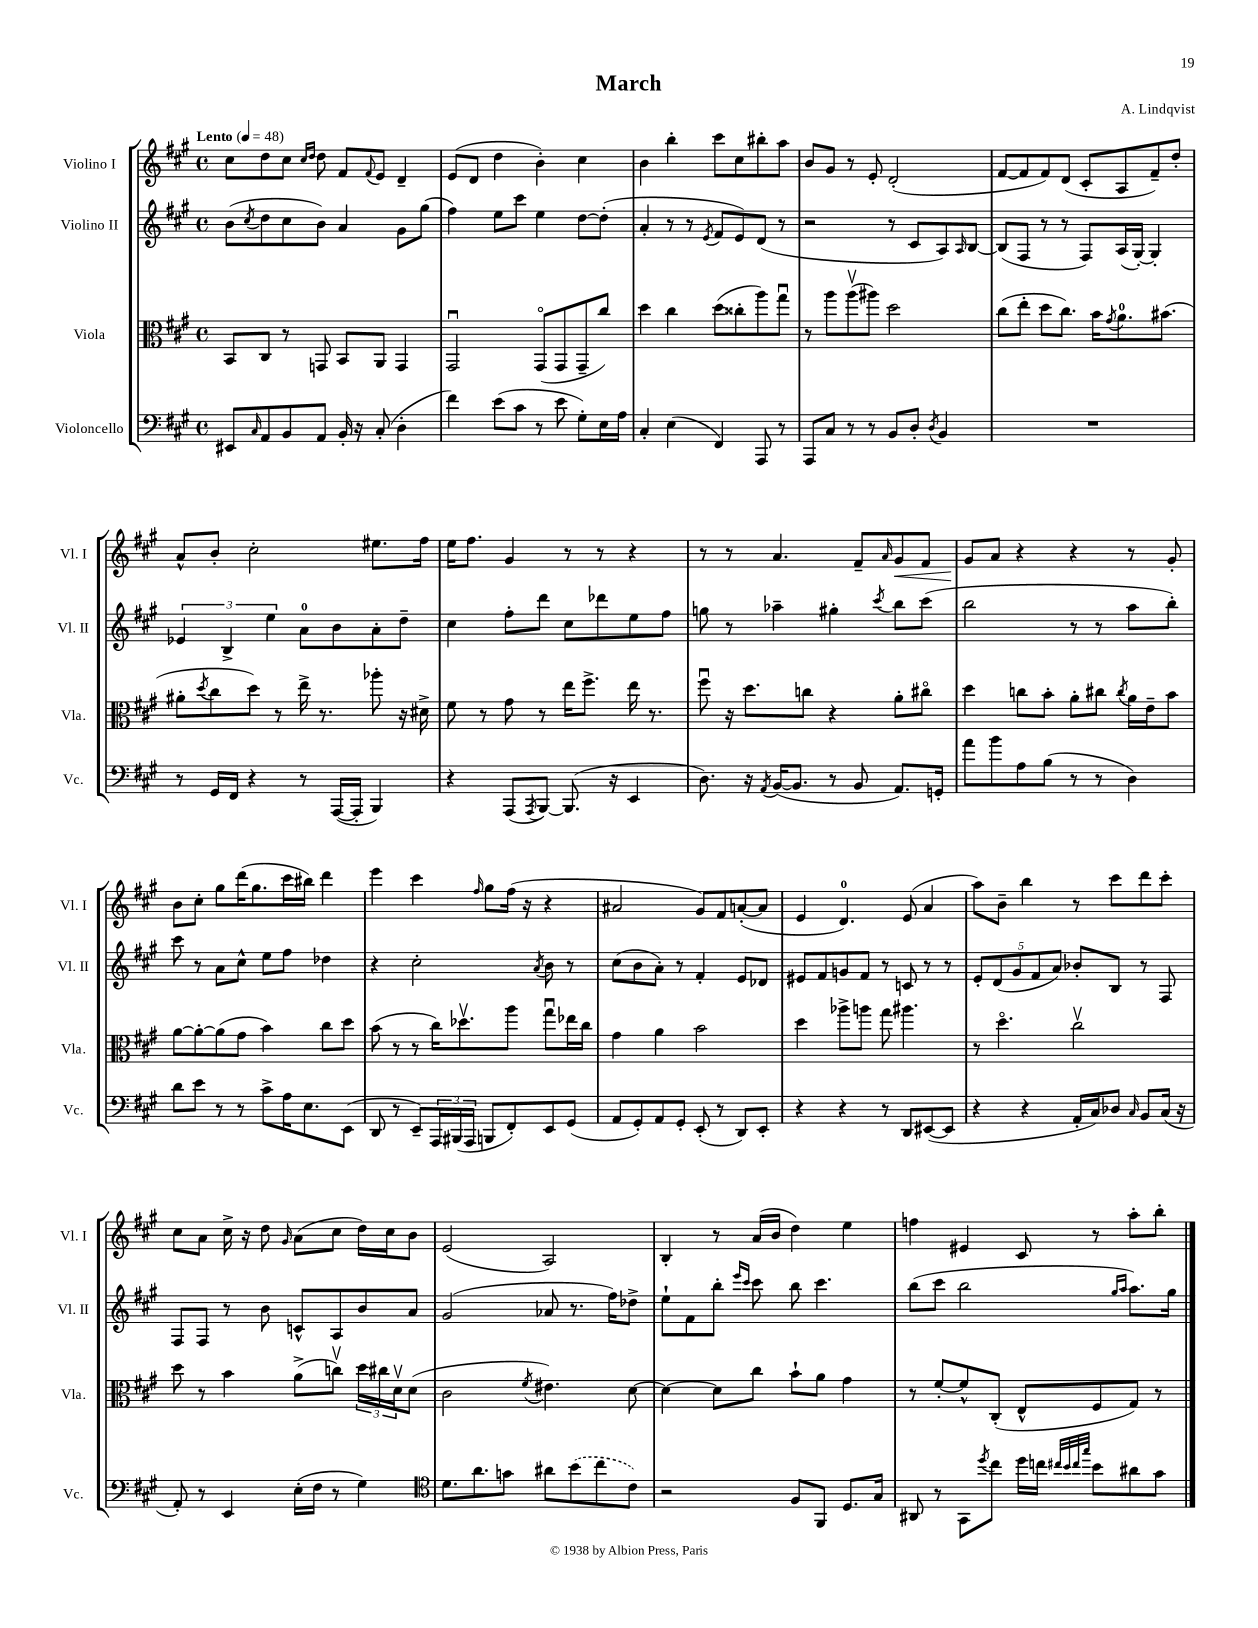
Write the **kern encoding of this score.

**kern	**kern	**kern	**kern	**dynam
*part4	*part3	*part2	*part1	*part1
*staff4	*staff3	*staff2	*staff1	*staff1
*I"Violoncello	*I"Viola	*I"Violino II	*I"Violino I	*
*I'Vc.	*I'Vla.	*I'Vl. II	*I'Vl. I	*
*clefF4	*clefC3	*clefG2	*clefG2	*
*k[f#c#g#]	*k[f#c#g#]	*k[f#c#g#]	*k[f#c#g#]	*
*M4/4	*M4/4	*M4/4	*M4/4	*
*met(c)	*met(c)	*met(c)	*met(c)	*
*MM48	*MM48	*MM48	*MM48	*
=1	=1	=1	=1	=1
!	!	!	!LO:TX:a:B:t=Lento	!
8EE#X/L	8BB/L	(8b\L	8cc#\L	.
16qqC#/	.	8qcc#/	.	.
8AA/	8C#/J	8dd\	8dd\	.
8BB/	8r	8cc#\	8cc#\J	.
.	.	.	16qqcc#/LL	.
.	.	.	16qqdd/JJ	.
8AA/J	8GGn/	8b\J)	8dd\	.
16BB'/	8BB/L	4a/	8f#/L	.
16r	.	.	.	.
.	.	.	8qqf#/	.
(8C#'/	8AA/J	.	8e/J	.
4D'\	4GG/	8g#\L	4d~/	.
.	.	(8gg#\J	.	.
=2	=2	=2	=2	=2
4f#\)	2GG#u/	4ff#\)	(8e/L	.
.	.	.	8d/J	.
(8e\L	.	8ee\L	4dd\	.
8c#\J	.	8ccc#\J	.	.
8r	(8GG#/L	4ee\	4b'\)	.
8e\	8GG#/	.	.	.
8G#'\L)	8GG#~/	[8dd\L	4cc#\	.
16E\L	8cc#/J)	(8dd'\J]	.	.
16A\JJ	.	.	.	.
=3	=3	=3	=3	=3
4C#'/	4dd\	4a'/	4b\	.
(4E\	4cc#\	8r	4bb'\	.
.	.	8r	.	.
.	.	8qe/	.	.
4FF#/)	(8dd\L	8f#/L	8ccc#\L	.
.	8cc##X'\	8e/)	8cc#\	.
8AAA/	8aa\)	(8d/J	8bb#X'\	.
8r	8gg#u\J	8r	8aa\J	.
=4	=4	=4	=4	=4
8AAA/L	8r	2r	8b/L	.
8C#/J	8aa\L	.	8g#/J	.
8r	(8aav\	.	8r	.
8r	8aa#X\J)	.	8e'/	.
8BB/L	2dd\	8r	(2d'/	.
8D'/J	.	8c#/L	.	.
8qD/	.	.	.	.
4BB/	.	8A/)	.	.
.	.	16qqA/	.	.
.	.	[8B/J	.	.
=5	=5	=5	=5	=5
1r	(8cc#\L	(8B/L]	[8f#/L	.
.	8ee'\J	8F#/J	8f#/]	.
.	8dd\L	8r	8f#/)	.
.	8.cc#\J)	8r	(8d/J	.
.	.	8F#/L)	8c#'/L	.
.	16b\KL	.	.	.
.	8qg#/	.	.	.
.	8.a\	(16A/L	8A/	.
.	.	[16G#'/JJ)	.	.
.	.	4G#'/]	8f#~/)	.
.	(8.b#X\J	.	.	.
.	.	.	8dd'/J	.
!!LO:LB:g=z
=6	=6	=6	=6	=6
8r	8a#X'\L	6e-X/	8a^^/L	.
.	8qdd/	.	.	.
16GG#/LL	8cc#\	.	8b'/J	.
.	.	6B^/	.	.
16FF#/JJ	.	.	.	.
4r	8dd\J)	.	2cc#'\	.
.	.	6ee\	.	.
.	8r	.	.	.
8r	16ee^\	8a\L	.	.
.	8.r	.	.	.
([16AAA/LL	.	8b\	.	.
16AAA'/JJ]	.	.	.	.
4BBB/)	8aa-X'\	8a'\	8.ee#X\L	.
.	16r	8dd~\J	.	.
.	16d#X^\	.	16ff#\Jk	.
=7	=7	=7	=7	=7
4r	8f#\	4cc#\	16ee\KL	.
.	.	.	8.ff#\J	.
.	8r	.	.	.
(8AAA/L	8g#\	8ff#'\L	4g#/	.
8qAAA/	.	.	.	.
[8BBB/J)	8r	8ddd\J	.	.
(8.BBB/]	16ee\KL	8cc#\L	8r	.
.	8.ff#^\J	.	.	.
.	.	8ddd-X\	8r	.
16r	.	.	.	.
4EE/	16ee\	8ee\	4r	.
.	8.r	.	.	.
.	.	8ff#\J	.	.
=8	=8	=8	=8	=8
8.D\)	8ff#u\	8ggn\	8r	.
.	16r	8r	8r	.
16r	8.dd\L	.	.	.
8qAA/	.	.	.	.
([16BB/KL	.	4aa-X~\	4.a/	.
8.BB/J]	.	.	.	.
.	8ccn\J	.	.	.
8r	4r	4gg#X'\	.	.
8BB/	.	.	8f#~/L	.
.	.	8qccc#/	16qqa/	.
!	!	!	!	!LO:HP:b
8.AA/L)	8a'\L	8bb\L	8g#/	<
.	8cc#X\J	(8ccc#\J	8f#/J	.
16GGn'/Jk	.	.	.	.
=9	=9	=9	=9	=9
8a\L	4dd\	2bb\	8g#/L	.
8b\	.	.	8a/J	[
8A\	8ccn\L	.	4r	.
(8B\J	8b'\J	.	.	.
8r	8a'\L	8r	4r	.
8r	8cc#X\J	8r	.	.
.	8qcc#/	.	.	.
4D\)	16a\LL	8aa\L	8r	.
.	16e~\J	.	.	.
.	8b\J	8bb'\J)	8g#'/	.
!!LO:LB:g=z
=10	=10	=10	=10	=10
8d\L	[8a\L	8ccc#\	8b\L	.
8e\J	8a'\_	8r	8cc#'\J	.
8r	(8a\]	8a\L	8gg#\L	.
8r	8g#\J	8cc#^^\J	(16ddd\K	.
.	.	.	8.gg#\	.
8c#^\L	4b\)	8ee\L	.	.
16A\K	.	8ff#\J	16ccc#\L	.
8.E\	.	.	16bb#X\JJ)	.
.	8cc#\L	4dd-X\	4ddd\	.
(8EE\J	8dd\J	.	.	.
=11	=11	=11	=11	=11
8DD/	(8b\	4r	4eee\	.
8r	8r	.	.	.
8EE~/L)	8r	2cc#'\	4ccc#\	.
24AAA/L	16cc#\KL)	.	.	.
(24BBB#X/	.	.	.	.
.	8.dd-Xv\	.	.	.
24AAA/JJ	.	.	.	.
.	.	.	16qqff#/	.
8BBBn/L	.	.	8gg#\L	.
8FF#'/)	8aa\J	.	(16ff#\Jk	.
.	.	.	16r	.
.	.	8qa/	.	.
8EE/	8gg#u\L	8b\	4r	.
(8GG#/J	16ee-X\L	8r	.	.
.	16cc#\JJ	.	.	.
=12	=12	=12	=12	=12
8AA/L	4g#\	(8cc#\L	2a#X/	.
8GG#'/)	.	8b\	.	.
8AA/	4a\	8a'\J)	.	.
8GG#'/J	.	8r	.	.
(8EE'/	2b\	4f#'/	8g#/L)	.
8r	.	.	8f#/	.
8DD/L)	.	8e/L	([8an'/	.
8EE'/J	.	8d-X/J	8a/J]	.
=13	=13	=13	=13	=13
4r	4dd\	8e#X/L	4e/	.
.	.	8f#/	.	.
4r	8aa-X^\L	8gn/	4.d/)	.
.	8aan\J	8f#/J	.	.
8r	8gg#\	8r	.	.
8DD/L	4.aa#X\	8cn/	(8e/	.
([8EE#X/	.	8r	4a/	.
8EE#/J]	.	8r	.	.
=14	=14	=14	=14	=14
4r	8r	10e'/L	8aa\L)	.
.	.	(10d/	.	.
.	4.dd\	.	8b~\J	.
.	.	10g#/	.	.
4r	.	.	4bb\	.
.	.	10f#/	.	.
.	.	10a/J)	.	.
16AA'/LL	2cc#v\	8b-X'/L	8r	.
16C#/J)	.	.	.	.
8D-X/J	.	8B/J	8ccc#\L	.
16qqC#/	.	.	.	.
8BB/L	.	8r	8ddd\	.
(16C#/Jk	.	8F#/	8ccc#'\J	.
16r	.	.	.	.
!!LO:LB:g=z
=15	=15	=15	=15	=15
8AA'/)	8dd\	8F#/L	8cc#\L	.
8r	8r	8F#/J	8a\J	.
4EE/	4b\	8r	16cc#^\	.
.	.	.	16r	.
.	.	8b\	8dd\	.
.	.	.	16qqg#/	.
(16E'\LL	(8a^\L	8cn^^/L	(8a\L	.
16F#\JJ	.	.	.	.
8r	8ccnv\J)	8A/	8cc#\J	.
4G#\)	24dd\LL	8b/	16dd\LL)	.
.	24cc#X\	.	.	.
.	.	.	16cc#\J	.
.	24dv\J	.	.	.
.	(8d\J	8a/J	8b\J	.
=16	=16	=16	=16	=16
*clefC4	*	*	*	*
8.d\L	2c#\	(2g#/	(2e/	.
8.a\	.	.	.	.
8gn\J	.	.	.	.
.	8qf#/	.	.	.
8a#X\L	4.e#X\)	8a-X/	2A/)	.
(8b\	.	8.r	.	.
8cc#\	.	.	.	.
.	.	16ff#\KL)	.	.
8c#\J)	[8d\	8dd-X^\J	.	.
=17	=17	=17	=17	=17
2r	4d\_	8ee`\L	4B'/	.
.	.	8f#\	.	.
.	8d\L]	8bb'\J	8r	.
.	.	16qqeee/LL	.	.
.	.	16qqccc#/JJ	.	.
.	8cc#\J	8ccc#\	(16a/LL	.
.	.	.	16b/JJ	.
8F#/L	8b`\L	8bb\	4dd\)	.
8FF#/J	8a\J	4.ccc#\	.	.
8.D/L	4g#\	.	4ee\	.
16G#/Jk	.	.	.	.
=18	=18	=18	=18	=18
8AA#X/	8r	(8bb\L	4ffn\	.
8r	[8f#'/L	8ccc#\J	.	.
8GG#\L	8f#^^/]	2bb\	4e#X/	.
8qdd/	.	.	.	.
8cc#\J	(8C#'/J	.	.	.
16dd\LL	8E^^/L	.	8c#/	.
16ccn\JJ	.	.	.	.
32qqcc#X/LLL	.	.	.	.
32qqb/	.	.	.	.
32qqcc#/	.	.	.	.
32qqgg#/JJJ	.	.	.	.
8b\L	8F#/	.	8r	.
.	.	16qqgg#/LL	.	.
.	.	16qqaa/JJ	.	.
8a#X\	8G#/J)	8.aa\L)	8aa'\L	.
8g#\J	8r	.	8bb'\J	.
.	.	16gg#\Jk	.	.
==	==	==	==	==
*-	*-	*-	*-	*-
